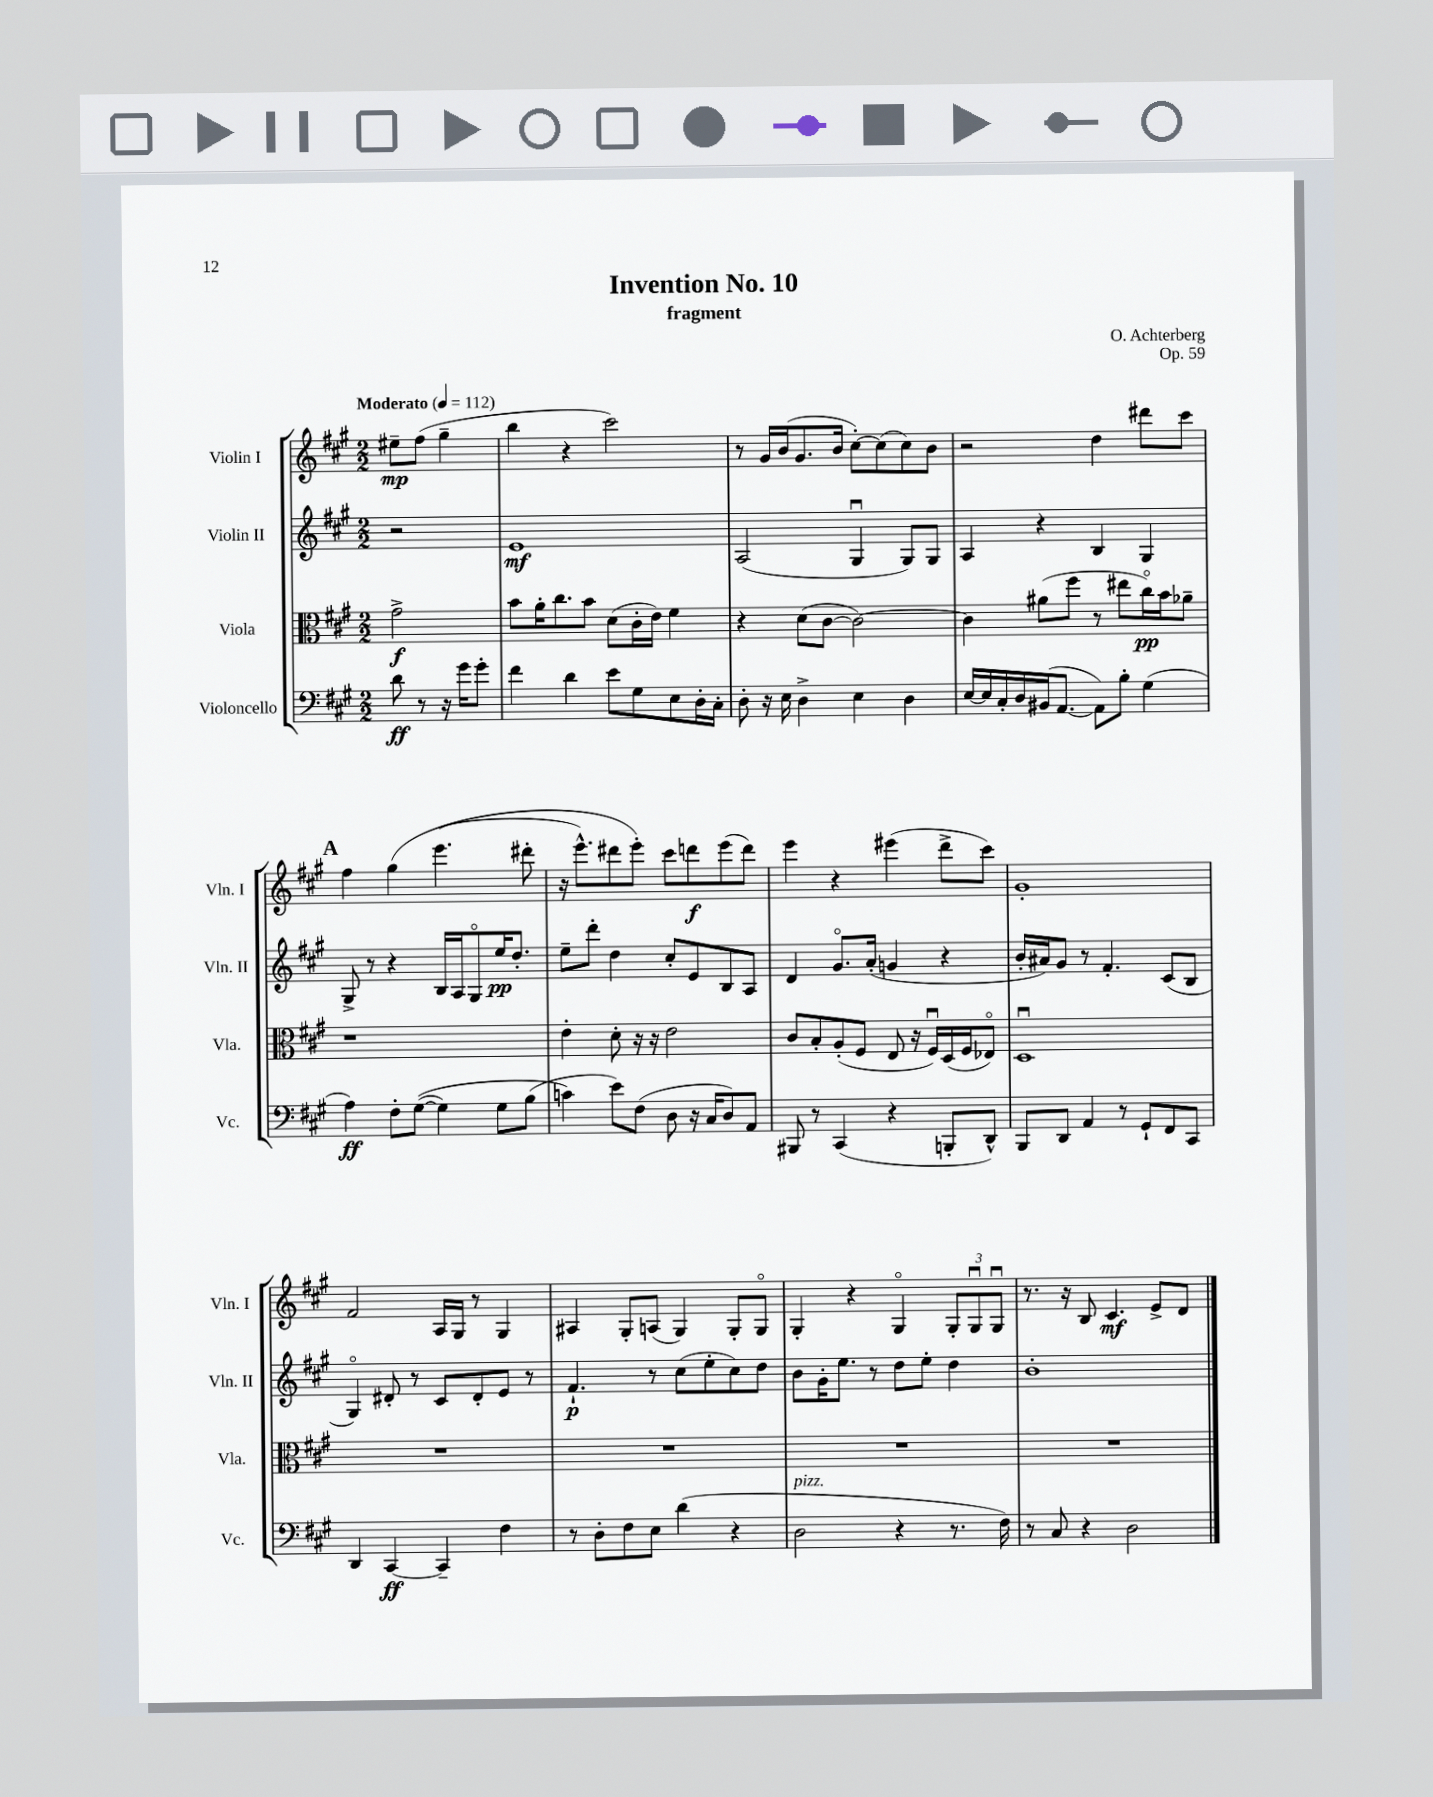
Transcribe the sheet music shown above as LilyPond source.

\header { title = "Invention No. 10" composer = "O. Achterberg" subtitle = "fragment" opus = "Op. 59" }
<<
\new StaffGroup <<
\new Staff = "s0" \with { instrumentName = "Violin I" shortInstrumentName = "Vln. I" } {
    \clef treble \key a \major \numericTimeSignature \time 2/2 \partial 2 \tempo "Moderato" 4 = 112
    eis''8--\mp fis''8( gis''4-- |
    b''4 r4 cis'''2) |
    r8 gis'16 b'16( gis'8. b'16 cis''8~-.) cis''8( cis''8) b'8 |
    r2 d''4 dis'''8 cis'''8 |
    \mark \markup { \bold "A" } fis''4 gis''4\( e'''4.( dis'''8-. |
    r16 e'''8.-^) dis'''8 e'''8-.\) cis'''8 d'''8\f e'''8( d'''8) |
    e'''4 r4 eis'''4( d'''8-> cis'''8) |
    gis'1-. |
    fis'2 a16 gis16 r8 gis4 |
    ais4 gis8-. a8( gis4) gis8-. gis8\flageolet |
    gis4-. r4 gis4\flageolet \tuplet 3/2 { gis8-. gis8\downbow gis8\downbow } |
    r8. r16 b8 cis'4.\mf e'8-> d'8 \bar "|." |
}
\new Staff = "s1" \with { instrumentName = "Violin II" shortInstrumentName = "Vln. II" } {
    \clef treble \key a \major \numericTimeSignature \time 2/2 \partial 2
    r2 |
    e'1\mf |
    a2( gis4\downbow gis8) gis8 |
    a4 r4 b4 gis4 |
    \mark \markup { \bold "A" } gis8-> r8 r4 b16 a16 gis8\flageolet e''16\pp d''8.-. |
    e''8-- d'''8-. d''4 cis''8-. e'8 b8 a8 |
    d'4 gis'8.\flageolet a'16-.( g'4 r4 |
    b'16-. ais'16) gis'8 r8 fis'4.-. cis'8( b8 |
    gis4\flageolet) dis'8-. r8 cis'8 dis'8-. e'8 r8 |
    fis'4.-!\p r8 cis''8( e''8-. cis''8) d''8 |
    b'8 gis'16-. e''8. r8 d''8 e''8-. d''4 |
    b'1-. \bar "|." |
}
\new Staff = "s2" \with { instrumentName = "Viola" shortInstrumentName = "Vla." } {
    \clef alto \key a \major \numericTimeSignature \time 2/2 \partial 2
    gis'2->\f |
    b'8 a'16-. cis''8. b'8 d'8( cis'16-. e'16) fis'4 |
    r4 d'8( cis'8~ cis'2~) |
    cis'4 ais'8( fis''8 r8 eis''8 cis''16\flageolet\pp) b'16 aes'8-- |
    \mark \markup { \bold "A" } r1 |
    e'4-. d'8-. r16 r16 e'2 |
    cis'8 b8-. a8-.( fis8 e8 r16 fis16\downbow) d16( fis16 ees8\flageolet) |
    d1\downbow |
    R1 |
    R1 |
    R1 |
    R1 \bar "|." |
}
\new Staff = "s3" \with { instrumentName = "Violoncello" shortInstrumentName = "Vc." } {
    \clef bass \key a \major \numericTimeSignature \time 2/2 \partial 2
    d'8\ff r8 r16 gis'16 gis'8-. |
    fis'4 d'4 e'8 gis8 e8 d16-. cis16-. |
    d8-. r16 e16 d4-> e4 d4 |
    e16~ e16 cis16-. d16 bis,16( a,8.~ a,8) b8-. gis4( |
    \mark \markup { \bold "A" } a4\ff) fis8-. gis8~(\( gis4) gis8 b8( |
    c'4\) e'8) fis8( d8 r16 cis16 d8) a,8 |
    bis,,8 r8 cis,4( r4 b,,8-. d,8-^) |
    b,,8 d,8 a,4 r8 gis,8-! fis,8 cis,8 |
    d,4 cis,4~\ff cis,4-- fis4 |
    r8 d8-. fis8 e8 d'4( r4 |
    d2^\markup { \italic "pizz." } r4 r8. fis16) |
    r8 cis8 r4 d2 \bar "|." |
}
>>
>>
\layout { \context { \Score \remove "Bar_number_engraver" } }
